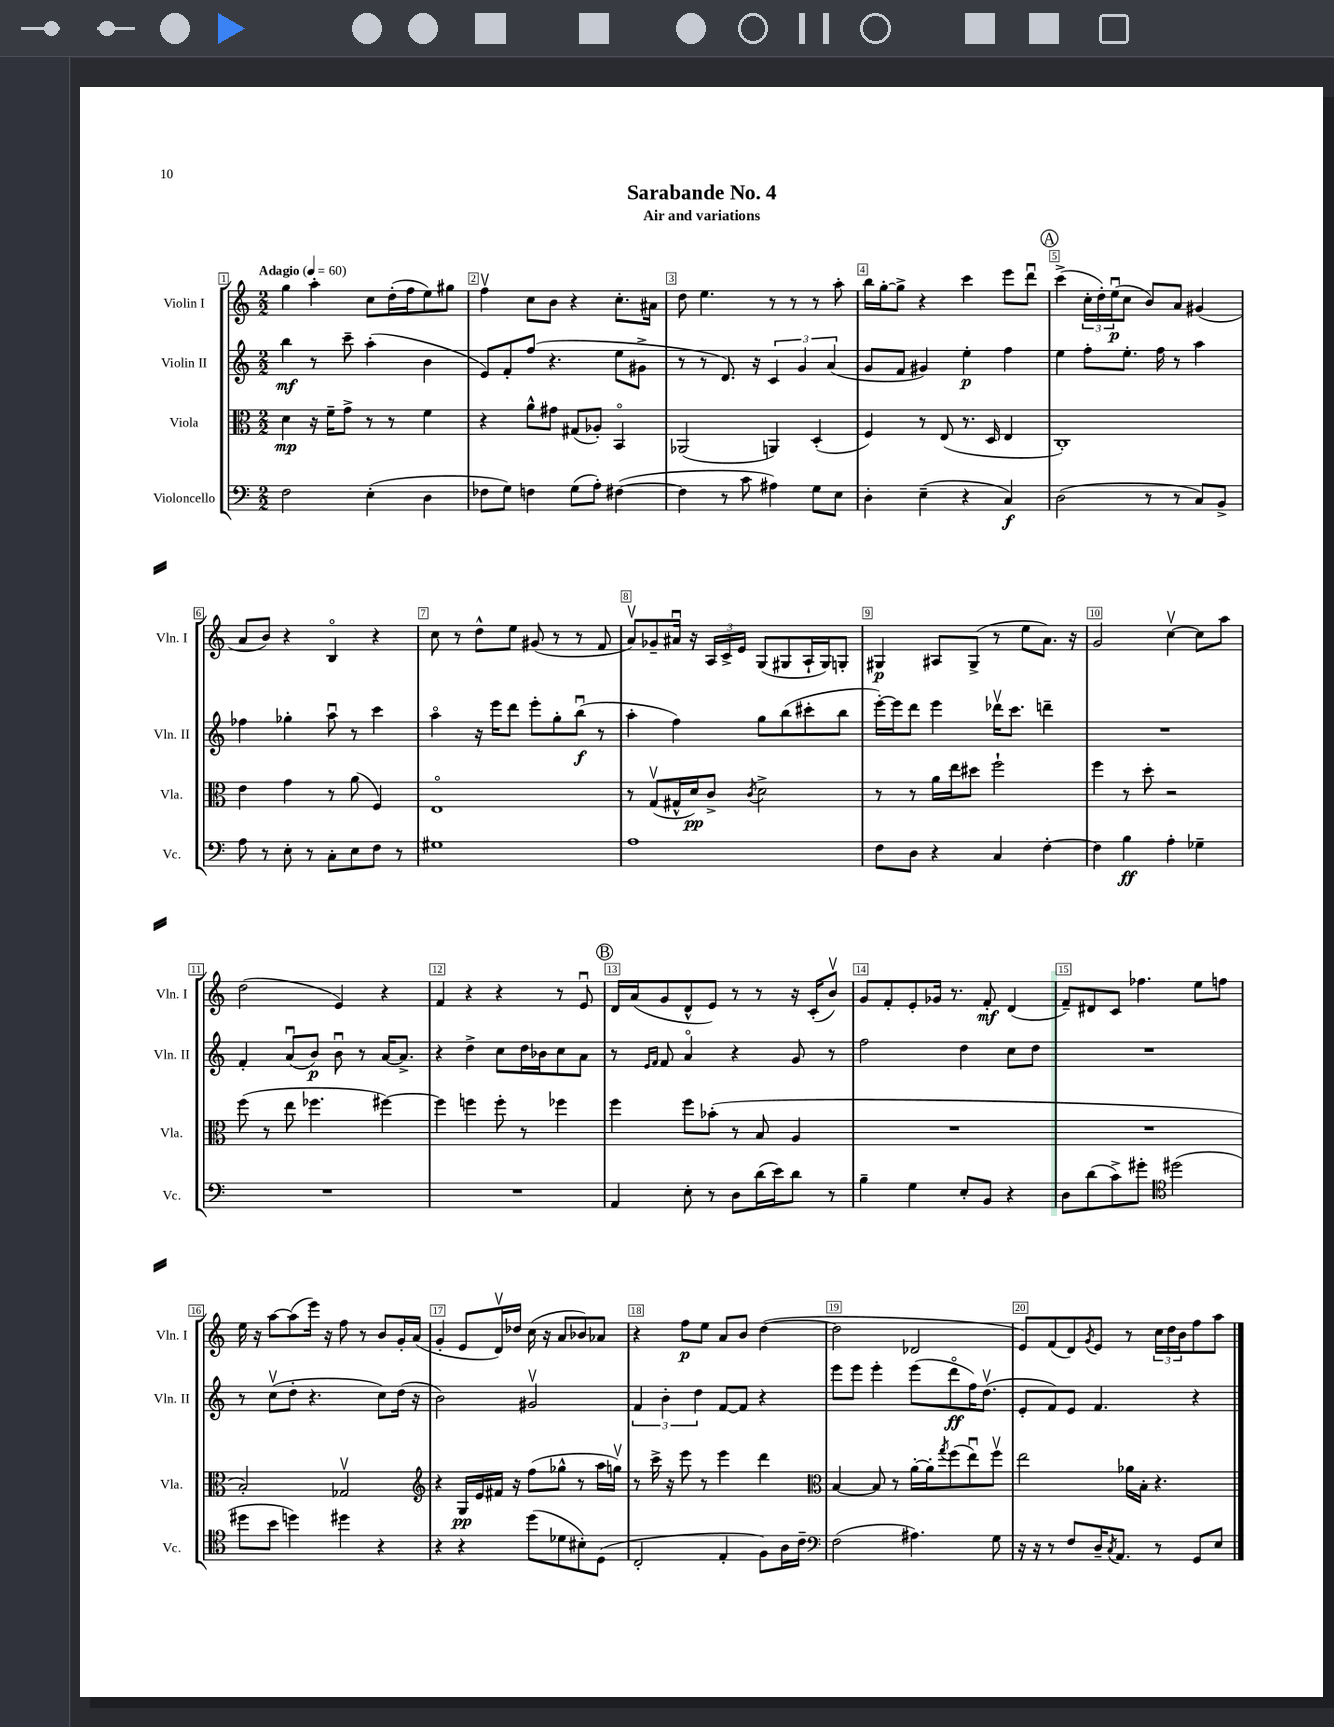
\header { title = "Sarabande No. 4" subtitle = "Air and variations" }
<<
\new StaffGroup <<
\new Staff = "s0" \with { instrumentName = "Violin I" shortInstrumentName = "Vln. I" } {
    \clef treble \key c \major \numericTimeSignature \time 2/2 \tempo "Adagio" 4 = 60
    g''4 a''4-. c''8 d''16-.( f''16 e''8) gis''8 |
    f''4\upbow c''8 b'8 r4 c''8.-. ais'16 |
    d''8 e''4. r8 r8 r8 a''8-. |
    b''16 g''16~-. g''8-> r4 c'''4 e'''8 d'''8\downbow |
    \mark \markup { \circle "A" } c'''4->( \tuplet 3/2 { c''16-. d''16-.) e''16\downbow\p( } c''8 b'8) a'8 gis'4( |
    a'8 b'8) r4 b4\flageolet r4 |
    c''8 r8 d''8-^ e''8 gis'8( r8 r8 f'8 |
    a'8\upbow) ges'8-- ais'16\downbow r16 \tuplet 3/2 { a16 c'16-> e'16 } g8( gis8 a16-! gis16) g8-. |
    gis4\p ais8 gis8->( r8 e''8 a'8.) r16 |
    g'2 c''4~\upbow c''8 a''8 |
    d''2( e'4) r4 |
    f'4 r4 r4 r8 e'8\downbow |
    \mark \markup { \circle "B" } d'16 a'16( g'8 d'8-^ e'8) r8 r8 r16 c'16-.( b'8\upbow) |
    g'8 f'8-. e'8-. ges'16 r8. f'8-.\mf d'4( |
    f'8--) dis'8 c'8 fes''4. e''8 f''8 |
    e''16 r16 a''8~ a''8( e'''16) r16 f''8 r8 b'8 g'16-. a'16( |
    g'4-. e'8 d'16\upbow) des''16 c''16( r16 a'8 bes'8) aes'8 |
    r4 f''8\p e''8 a'8 b'8 d''4~( |
    d''2 des'2 |
    e'8) f'8( d'8) \acciaccatura { g'8 } e'8 r8 \tuplet 3/2 { c''16 d''16 b'16 } f''8 a''8 \bar "|." |
}
\new Staff = "s1" \with { instrumentName = "Violin II" shortInstrumentName = "Vln. II" } {
    \clef treble \key c \major \numericTimeSignature \time 2/2
    b''4\mf r8 c'''8-- a''4-.( b'4 |
    e'8) f'8-. f''8( r4. e''8 gis'8-> |
    r8 r8 d'8.) r16 \tuplet 3/2 { c'4 g'4 a'4( } |
    g'8 f'8 gis'4) e''4-.\p f''4 |
    \mark \markup { \circle "A" } e''4 f''8-. e''8.-. f''16 r8 a''4 |
    fes''4 ges''4-. a''8\downbow r8 c'''4 |
    a''4\flageolet r16 e'''16 d'''8 e'''8-. g''8-. b''8\downbow\f( r8 |
    a''4-. f''4) g''8 b''8( cis'''8-. b''8 |
    e'''16~-.) e'''16 d'''8 e'''4 des'''16\upbow c'''8. d'''4-- |
    R1 |
    f'4-. a'8\downbow( b'8\p) b'8\downbow r8 a'16~ a'8.-> |
    r4 d''4-> c''8 d''16 bes'16 c''8 a'8 |
    \mark \markup { \circle "B" } r8 \grace { e'16 f'16 } f'8 a'4\flageolet r4 g'8 r8 |
    f''2 d''4 c''8 d''8 |
    R1 |
    r8 c''8\upbow( d''8-. r4. c''8) d''16( r16 |
    b'2) gis'2\upbow |
    \tuplet 3/2 { f'4 b'4-. d''4 } f'8~ f'8 r4 |
    e'''8 e'''8 e'''4-. e'''8( d'''8\flageolet\ff f''16) d''8.\upbow( |
    e'8-. f'8) e'8 f'4. r4 \bar "|." |
}
\new Staff = "s2" \with { instrumentName = "Viola" shortInstrumentName = "Vla." } {
    \clef alto \key c \major \numericTimeSignature \time 2/2
    d'4\mp r16 f'16-- g'8-> r8 r8 f'4 |
    r4 a'8-^ gis'8 gis8( aes8-.) b,4\flageolet |
    aes,2( a,4) d4-.( |
    f4) r8 e8( r8. d16 e4 |
    \mark \markup { \circle "A" } c1-.) |
    e'4 g'4 r8 a'8( f4) |
    e1\flageolet |
    r8 g8\upbow( gis16-^ d'16\pp) c'8-> \acciaccatura { c'8 } d'2-> |
    r8 r8 a'16 e''16 dis''8 f''2-! |
    f''4 r8 d''8-. r2 |
    f''8( r8 e''8 fes''4. fis''4~) |
    fis''4 f''4 f''8-. r8 fes''4 |
    \mark \markup { \circle "B" } f''4 f''8 bes'8-.( r8 b8 a4 |
    R1 |
    R1 |
    b2-.) ges2\upbow |
    \clef treble r4 g16\pp e'16 fis'16 r16 f''8( ges''8-^ r8 a''16 g''16\upbow) |
    r8 c'''16-> r16 e'''8 r8 e'''4 d'''4 |
    \clef alto b4~ b8 r8 a'16~-. a'16-. \acciaccatura { g''8 } f''8( e''8\downbow) f''8\upbow |
    e''2 aes'16 b16-. r4. \bar "|." |
}
\new Staff = "s3" \with { instrumentName = "Violoncello" shortInstrumentName = "Vc." } {
    \clef bass \key c \major \numericTimeSignature \time 2/2
    f2 e4-.( d4 |
    fes8 g8) f4 g8( a8-.) fis4~( |
    fis4 r8 c'8 ais4) g8 e8 |
    d4-. e4--( r4 c4\f) |
    \mark \markup { \circle "A" } d2( r8 r8 c8) b,8-> |
    a8 r8 e8-. r8 c8-. e8 f8 r8 |
    gis1 |
    a1 |
    f8 d8 r4 c4 f4~-. |
    f4 b4\ff a4-. ges4-- |
    R1 |
    R1 |
    \mark \markup { \circle "B" } a,4 e8-. r8 d8 d'16( e'16) d'8 r8 |
    b4-- g4 e8-. b,8 r4 |
    d8 d'8( c'8->) gis'8-. \clef tenor dis''2( |
    dis''8 b'8 d''4) dis''4 r4 |
    r4 r4 d''8( des'8 bis8-.) d8( |
    c2-. e4-. f8) a16 c'16-- |
    \clef bass f2( ais4.) g8 |
    r16 r16 r8 f8 d16-- \acciaccatura { c8 } a,8. r8 g,8 e8 \bar "|." |
}
>>
>>
\layout { \context { \Score \override BarNumber.break-visibility = ##(#f #t #t) barNumberVisibility = #all-bar-numbers-visible \override BarNumber.stencil = #(make-stencil-boxer 0.1 0.3 ly:text-interface::print) } }
